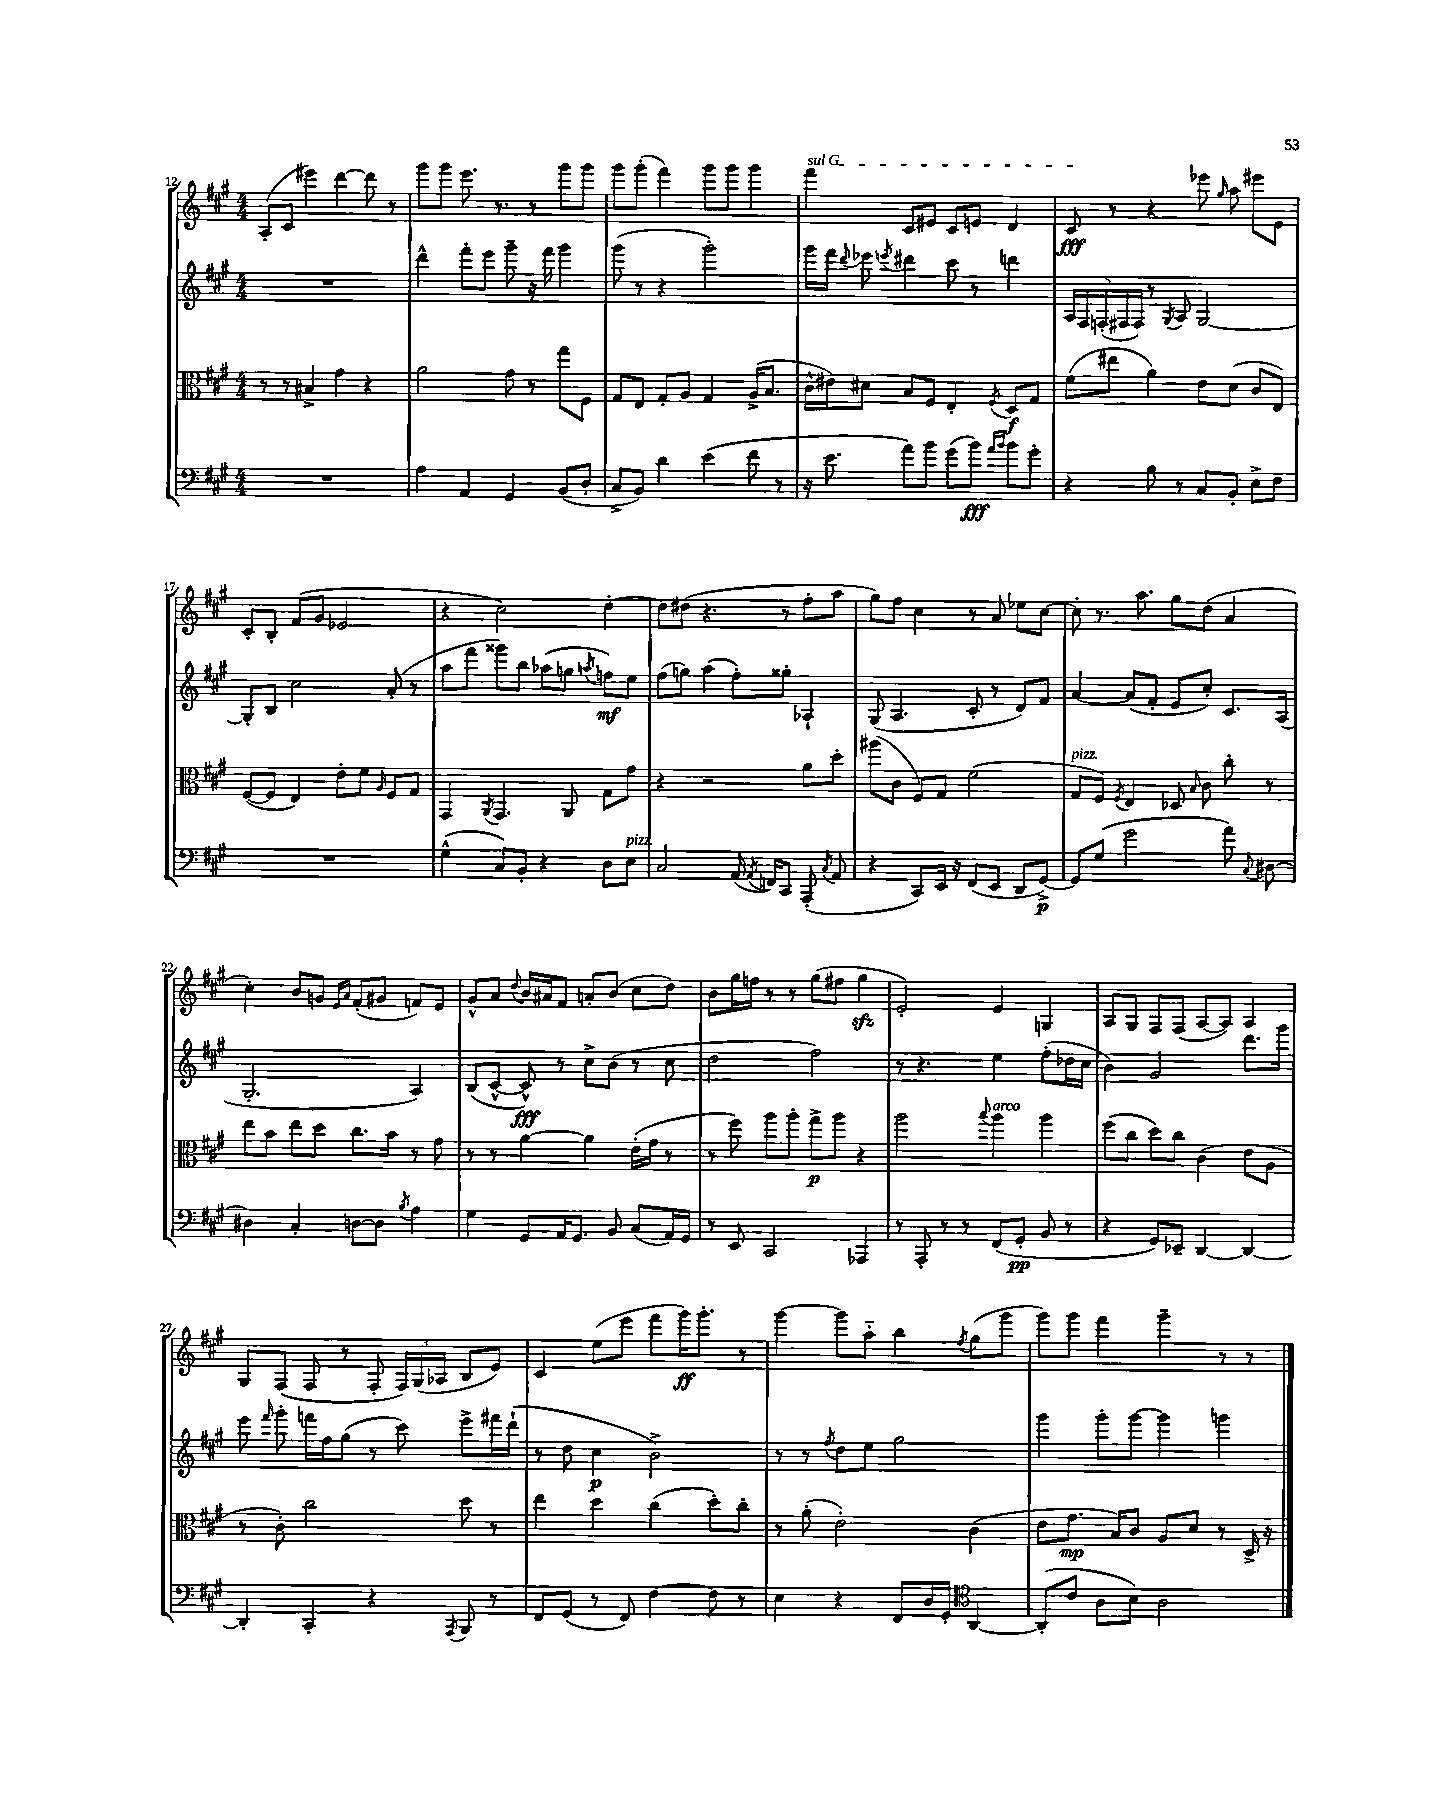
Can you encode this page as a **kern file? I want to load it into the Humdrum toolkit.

**kern	**kern	**kern	**kern
*staff4	*staff3	*staff2	*staff1
*clefF4	*clefC3	*clefG2	*clefG2
*k[f#c#g#]	*k[f#c#g#]	*k[f#c#g#]	*k[f#c#g#]
*M4/4	*M4/4	*M4/4	*M4/4
1r	8r	1r	(8A'
.	8r	.	8c#
.	4B#^	.	4eee#)
.	4g#	.	[4ddd
.	4r	.	8ddd]
.	.	.	8r
=	=	=	=
4A	2a	4ddd^^	8ggg#
.	.	.	8ggg#
4AA	.	8fff#'	8.eee
.	.	8eee	.
.	.	.	8.r
4GG#	8g#	8ggg#~	.
.	8r	16r	8r
.	.	16fff#	.
(8BB	8gg#	4ggg#	8ggg#
8D'	8F#	.	8ggg#
=	=	=	=
8C#^	8G#	(8ggg#	8ggg#
8BB)	8E	8r	(8ggg#'
4d	8G#'	4r	4fff#)
.	8A	.	.
(4e	4G#	2ggg#')	8ggg#
.	.	.	8ggg#
8f#	(16A^	.	4ggg#
.	8.B	.	.
8r	.	.	.
=	=	=	=
16r	16c#^^	16ggg#	4fff#
8.e	16e#)	16fff#	.
.	.	8qqddd	.
.	8d#	8eee-	.
.	.	8qeee	.
8a)	8B	4ddd#	8c#
8b	8F#	.	8e#
(8g#	4E'	8ccc#	8c#
8b)	.	8r	8e
16qqa	.	.	.
16qqb	8qF#	.	.
8b	8D	4ddd	4d
8g#'	8G#	.	.
=	=	=	=
4r	(8f#	20A	8c#
.	.	20F#	.
.	.	(20F'	.
.	8ee#	.	8r
.	.	20F#	.
.	.	20F#)	.
8B	4a)	8r	4r
.	.	8qG#	.
8r	.	8A	.
8C#	8e	[2G#	8eee-
.	.	.	16qqgg#
8BB'	(8d	.	8aa
8E^	8c#	.	8eee#
8F#	8E)	.	8e
=	=	=	=
1r	([8F#	8G#']	8c#'
.	8F#]	8B	8B'
.	4E)	2cc#	(8f#
.	.	.	8g#
.	8e'	.	2e-
.	8f#	.	.
.	16qqA	.	.
.	8F#	(8a'	.
.	8G#	8r	.
=	=	=	=
(4G#^^	4GG#	8aa	4r
.	.	8fff#	.
.	8qAA	.	.
8C#)	4.GG#	8ggg##)	2cc#)
8BB'	.	8bb	.
4r	.	(8aa-	.
.	8AA	8gg	.
.	.	8qaa	.
8D	8G#	8ff)	[4dd'
8E	8g#	8ee	.
=	=	=	=
2C#	4r	(8ff#	8dd]
.	.	8gg)	(8dd#
.	2r	(4aa	4.r
(16AA	.	8ff#')	.
8qAA	.	.	.
16FF)	.	.	.
8CC#	.	8gg##'	8r
(8AAA'	8a	4A-`	8ff#'
8qC#	.	.	.
8AA	8dd'	.	8aa
=	=	=	=
4r	(8aa#	(8G#	8gg#)
.	8c#	4.A	8ff#
8CC#)	8F#)	.	4cc#
16EE	8G#	.	.
16r	.	.	.
(8FF#	(2f#	8c#'	8r
8EE	.	8r	8a
8DD	.	8d)	8ee-
[8GG#^)	.	8f#	[8cc#
=	=	=	=
8GG#]	8G#	[4a	8cc#']
(8G#	8F#)	.	8.r
.	8qF#	.	.
2g#	4E	(8a]	.
.	.	.	8.aa
.	.	8f#'	.
.	8D-	8e	8gg#
.	16qqB	.	.
.	8c#	8cc#')	(8dd
8a)	8cc#'	8.c#	4a
8qqC#	.	.	.
[8D#	8r	.	.
.	.	(16A	.
=	=	=	=
4D#]	8ee	2.G#'	4cc#')
.	8b	.	.
4C#'	8ee	.	8b
.	8dd	.	8g
.	.	.	16qqe
.	.	.	16qqa
[8D	8.cc#	.	(8f#'
8D]	.	.	8g#
.	16b	.	.
8qB	.	.	.
4A	8r	4A)	8f)
.	8g#	.	8e
=	=	=	=
4G#	8r	(8B	8g#^^
.	8r	[8c#^^	8a
.	.	.	8qqdd
8GG#	[4a	8c#^^])	16b
.	.	.	16a#
16AA	.	8r	8f#
8.GG#	.	.	.
.	4a]	8cc#^	8a'
8BB	.	(8b	(8b
(8C#	(16e'	8r	8cc#
.	16g#	.	.
16AA)	8r	8cc#	8dd)
16GG#	.	.	.
=	=	=	=
8r	8r	2dd	8b
8EE	8ff#)	.	16gg#
.	.	.	16ff
2CC#	8aa	.	8r
.	8aa'	.	8r
.	8gg#^	2ff#)	(8gg#
.	8aa	.	8ff#
4AAA-	4r	.	4gg#
=	=	=	=
8r	2aa	8r	2e')
8AAA'	.	4.r	.
8r	.	.	.
8r	.	.	.
.	8qqbb	.	.
(8FF#	4aa	4ee	4e
8GG#'	.	.	.
8BB	4aa	(8ff#'	4G
8r	.	16dd-	.
.	.	16cc#	.
=	=	=	=
4r	(8ff#	4b)	8A
.	8cc#	.	8G#
8GG#)	8dd)	2g#	8F#
8EE-~	8cc#	.	(8F#
[4DD	(4c#	.	[8A
.	.	.	8A])
4DD_	8e	8.ddd	4A
.	8A	.	.
.	.	16ggg#	.
=	=	=	=
4DD']	8r	8eee	8G#
.	.	16qqfff#	.
.	8c#')	8ggg#'	(8F#
4CC#'	2cc#	16fff	8F#
.	.	16ff#	.
.	.	(8gg#	8r
4r	.	8r	8F#'
.	.	8ccc#)	24F#)
.	.	.	(24G#
.	.	.	24A-
8qAAA	.	.	.
8BBB	8dd	8eee^	8B
8r	8r	16fff#	8e)
.	.	(16ddd`	.
=	=	=	=
8FF#	4ee	8r	4c#
(8GG#	.	8dd	.
8r	4dd	4cc#	(8ee
8FF#)	.	.	8eee
[4F#	(4cc#	2b^)	8fff#
.	.	.	16ggg#)
.	.	.	8.ggg#'
8F#]	8dd')	.	.
8r	8cc#'	.	8r
=	=	=	=
4E	8r	8r	[4ggg#
.	(8a'	8r	.
.	.	8qff#	.
4r	2e')	8dd	8ggg#]
.	.	8ee	8aa'~
8FF#	.	2gg#	4bb
16D	.	.	.
16GG#'	.	.	.
*clefC4	*	*	*
.	.	.	8qff#
[4AA	(4c#	.	(8gg#
.	.	.	8ggg#
=	=	=	=
(8AA']	8e	4ggg#	8ggg#)
8c#	8.g#	.	8ggg#
8A	.	8ggg#'	4fff#
.	16B)	.	.
8B)	8c#	[8ggg#	.
2A	8A	4ggg#]	4ggg#~
.	8d	.	.
.	8r	4ggg	8r
.	16D^	.	8r
.	16r	.	.
==	==	==	==
*-	*-	*-	*-
